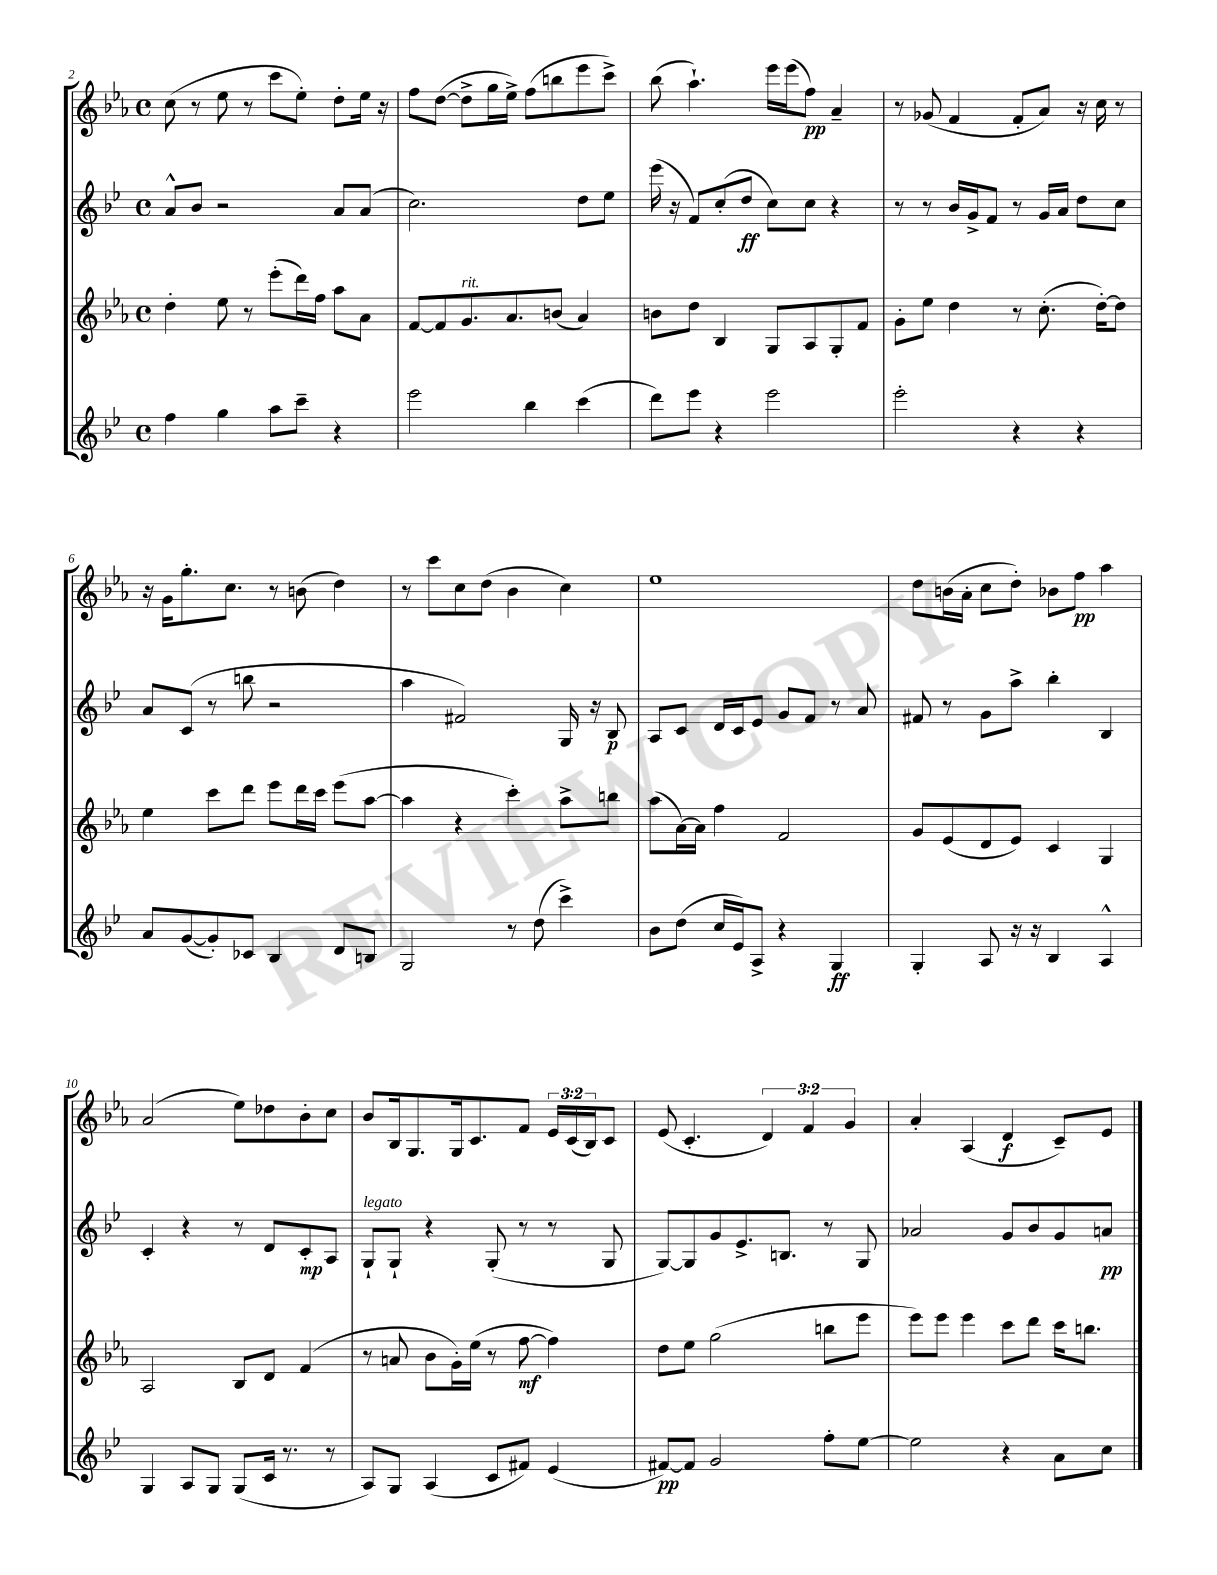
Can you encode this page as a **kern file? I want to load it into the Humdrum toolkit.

**kern	**kern	**kern	**kern
*staff4	*staff3	*staff2	*staff1
*clefG2	*clefG2	*clefG2	*clefG2
*k[b-e-]	*k[b-e-a-]	*k[b-e-]	*k[b-e-a-]
*M4/4	*M4/4	*M4/4	*M4/4
*met(c)	*met(c)	*met(c)	*met(c)
4ff	4dd'	8a^^	(8cc
.	.	8b-	8r
4gg	8ee-	2r	8ee-
.	8r	.	8r
8aa	(8eee-'	.	8ccc
8ccc~	16ddd)	.	8ee-')
.	16ff	.	.
4r	8aa-	8a	8dd'
.	8a-	(8a	16ee-
.	.	.	16r
=	=	=	=
2eee-	[8f	2.cc)	8ff
.	8f]	.	([8dd
.	8.g	.	8dd^]
.	.	.	16gg
.	8.a-	.	16ee-^)
4bb-	.	.	(8ff
.	(8b	.	8bb
(4ccc	4a-)	8dd	8eee-
.	.	8ee-	8ccc^)
=	=	=	=
8ddd)	8b	(16eee-	(8bb-
.	.	16r	.
8eee-	8dd	8f)	4.aa-`)
4r	4B-	(8cc'	.
.	.	8dd	.
2eee-	8G	8cc)	16eee-
.	.	.	(16eee-
.	8A-	8cc	8ff)
.	8G'	4r	4a-~
.	8f	.	.
=	=	=	=
2eee-'	8g'	8r	8r
.	8ee-	8r	(8g-
.	4dd	16b-	4f
.	.	16g^	.
.	.	8f	.
4r	8r	8r	8f'
.	(8.cc'	16g	8a-)
.	.	16a	.
4r	.	8dd	16r
.	[16dd')	.	16cc
.	8dd]	8cc	8r
=	=	=	=
8a	4ee-	8a	16r
.	.	.	16g
([8g	.	(8c	8.gg'
8g'])	8ccc	8r	.
.	.	.	8.cc
8c-	8ddd	8bb	.
4B-	8eee-	2r	8r
.	16ddd	.	(8b
.	16ccc	.	.
8d	(8eee-	.	4dd)
8B	[8aa-	.	.
=	=	=	=
2G	4aa-]	4aa	8r
.	.	.	8ccc
.	4r	2f#)	8cc
.	.	.	(8dd
8r	4ccc')	.	4b-
(8dd	.	.	.
4ccc^)	8aa-^	16G	4cc)
.	.	16r	.
.	8bb	8B-	.
=	=	=	=
8b-	(8aa-	8A	1ee-
(8dd	[16a-)	8c	.
.	16a-]	.	.
16cc	4ff	16d	.
16e-)	.	16c	.
8A^	.	8e-	.
4r	2f	8g	.
.	.	8f	.
4G	.	8r	.
.	.	8a	.
=	=	=	=
4G'	8g	8f#	8dd
.	(8e-	8r	(16b
.	.	.	16a-'
8A	8d	8g	8cc
16r	8e-)	8aa^	8dd')
16r	.	.	.
4B-	4c	4bb-'	8b-
.	.	.	8ff
4A^^	4G	4B-	4aa-
=	=	=	=
4G	2A-	4c'	(2a-
8A	.	4r	.
8G	.	.	.
(8G	8B-	8r	8ee-)
16c	8d	8d	8dd-
8.r	.	.	.
.	(4f	8c'	8b-'
8r	.	8A	8cc
=	=	=	=
8A)	8r	8G`	8b-
8G	8a	8G`	16B-
.	.	.	8.G
(4A	8b-	4r	.
.	16g')	.	16G
.	(16ee-	.	8.c
8c	8r	(8G'	.
8f#)	[8ff	8r	8f
(4e-	4ff])	8r	24e-
.	.	.	(24c
.	.	.	24B-)
.	.	8G	8c
=	=	=	=
[8f#)	8dd	[8G)	(8e-
8f#]	8ee-	8G]	4.c'
2g	(2gg	8g	.
.	.	8.e-^	.
.	.	.	6d)
.	.	8.B	.
.	.	.	6f
8ff'	8bb	8r	.
.	.	.	6g
[8ee-	8eee-	8G	.
=	=	=	=
2ee-]	8eee-)	2a-	4a-'
.	8eee-	.	.
.	4eee-	.	(4A-
4r	8ccc	8g	4d
.	8ddd	8b-	.
8a	16ccc	8g	8c~)
.	8.bb	.	.
8cc	.	8a	8e-
==	==	==	==
*-	*-	*-	*-
